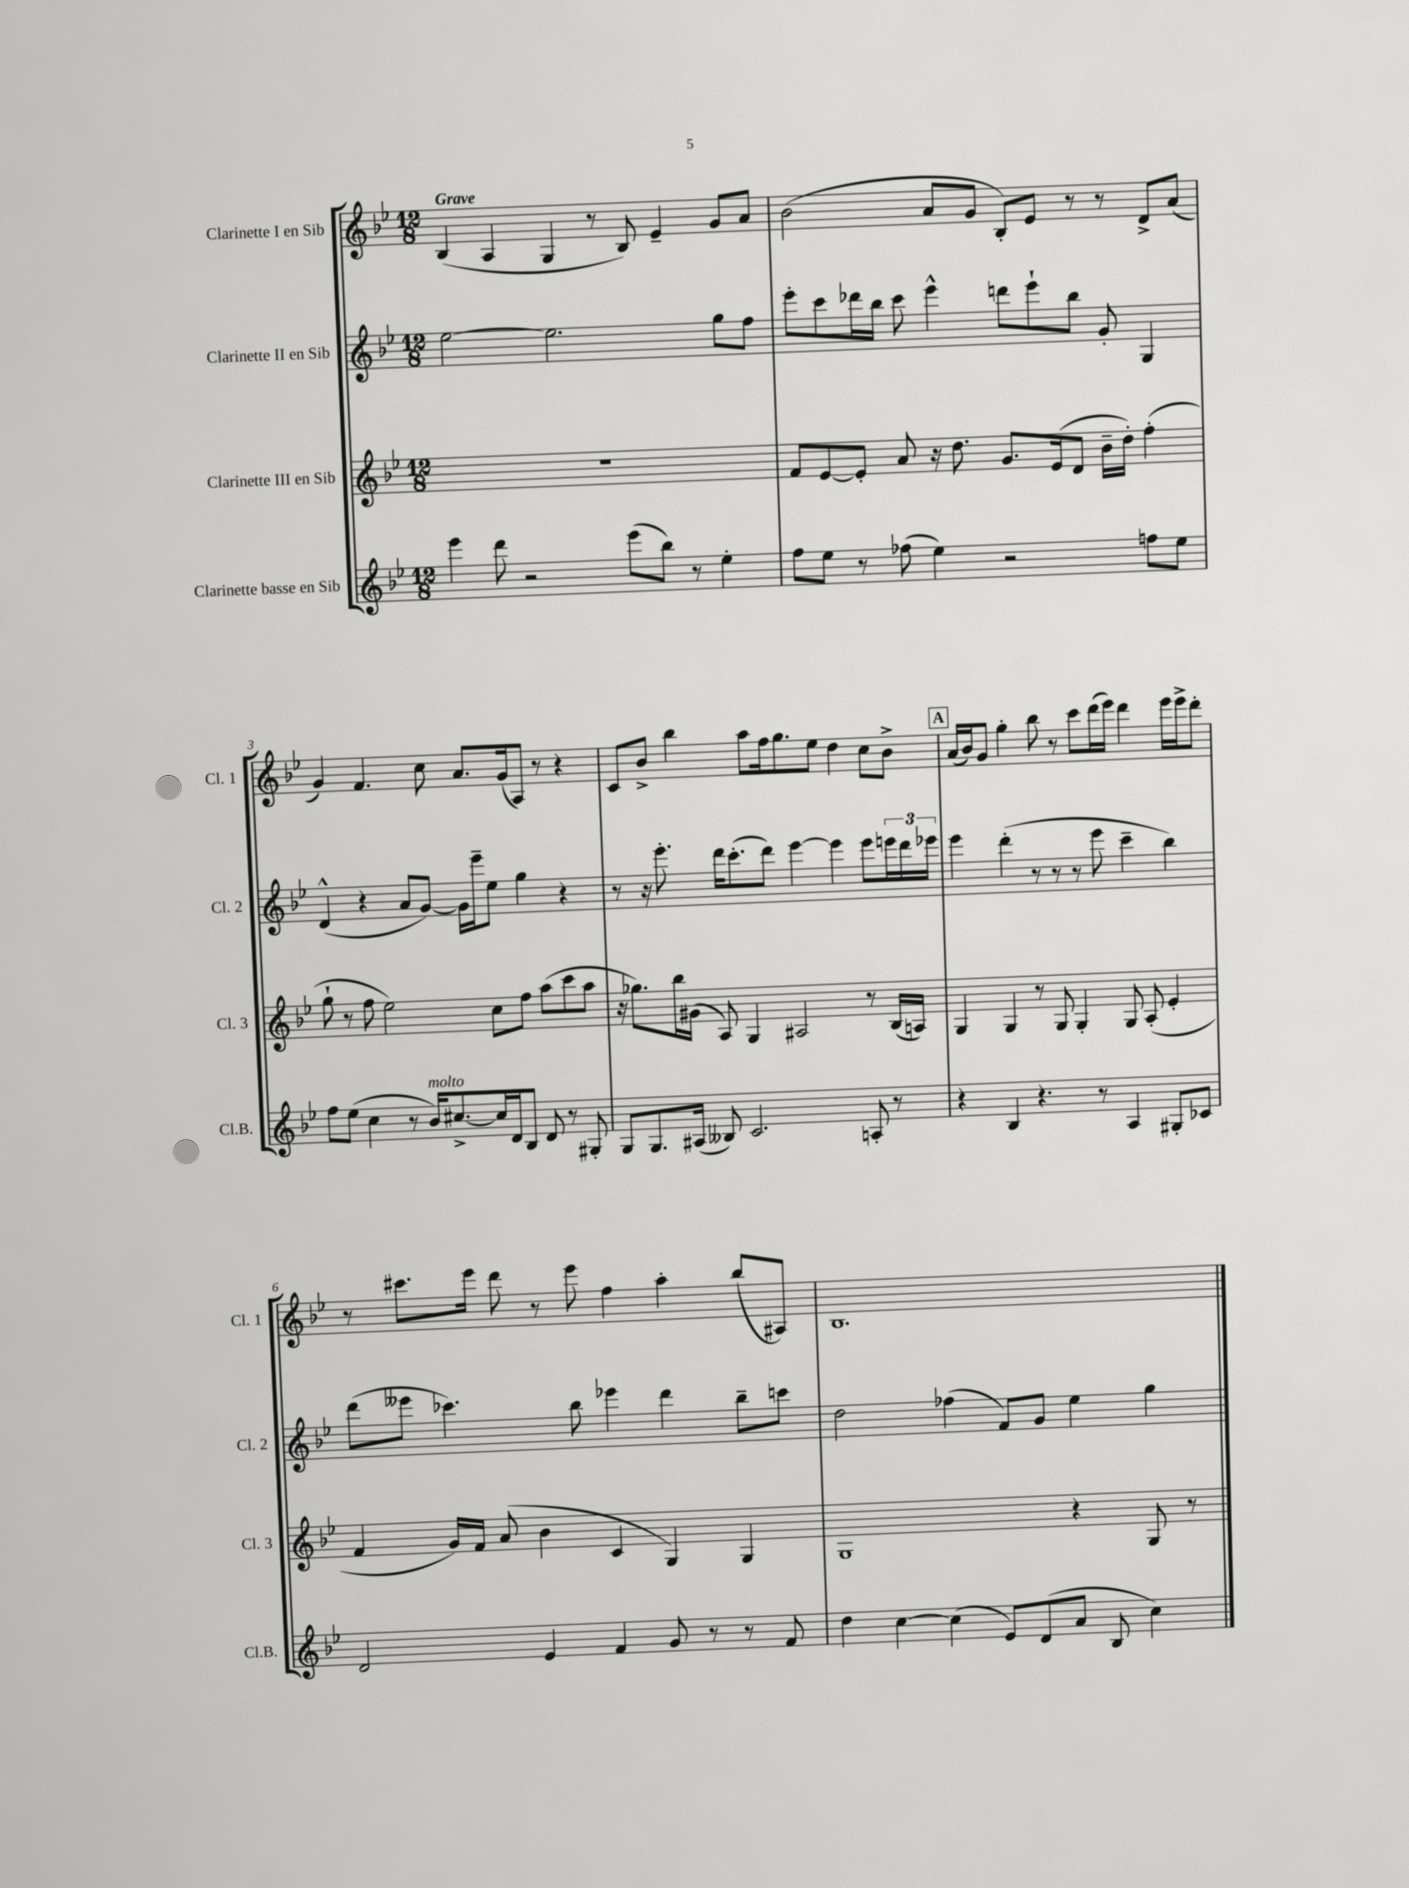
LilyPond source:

<<
\new StaffGroup <<
\new Staff = "s0" \with { instrumentName = "Clarinette I en Sib" shortInstrumentName = "Cl. 1" } {
    \clef treble \key bes \major \numericTimeSignature \time 12/8 \tempo "Grave"
    bes4( a4 g4 r8 bes8) ees'4-- g'8 a'8 |
    bes'2( a'8 g'8 bes8-.) ees'8 r8 r8 d'8-> a'8( |
    g'4) f'4. c''8 a'8. g'16( a8) r8 r4 |
    c'8 bes'8-> bes''4 a''8 f''16 g''8. ees''8 d''4 c''8 bes'8-> |
    \mark \markup { \box "A" } a'16( bes'16) g'8 g''4-. bes''8 r8 c'''8 d'''16( ees'''16) d'''4 ees'''16 ees'''16-> d'''8-. |
    r8 cis'''8. ees'''16 d'''8 r8 ees'''8 f''4 a''4-. bes''8( ais8) |
    bes1. \bar "|." |
}
\new Staff = "s1" \with { instrumentName = "Clarinette II en Sib" shortInstrumentName = "Cl. 2" } {
    \clef treble \key bes \major \numericTimeSignature \time 12/8
    ees''2~ ees''2. g''8 f''8 |
    ees'''8-. c'''8 des'''16 bes''16 c'''8 ees'''4-^ d'''8 ees'''8-! bes''8 g'8-. g4 |
    d'4-^( r4 a'8 g'8~) g'16 ees'''16-- ees''8 g''4 r4 |
    r8 r16 ees'''8.-. d'''16 c'''8.-.( d'''8) ees'''4~ ees'''4 ees'''8 \tuplet 3/2 { e'''16 d'''16 ees'''16 } |
    \mark \markup { \box "A" } ees'''4 d'''4-.( r8 r8 r8 ees'''8 c'''4-- bes''4) |
    d'''8( eeses'''8 ces'''4.) bes''8 ees'''4 d'''4 bes''8-- c'''8 |
    d''2 fes''4( f'8) g'8 ees''4 g''4 \bar "|." |
}
\new Staff = "s2" \with { instrumentName = "Clarinette III en Sib" shortInstrumentName = "Cl. 3" } {
    \clef treble \key bes \major \numericTimeSignature \time 12/8
    R1. |
    f'8 ees'8~ ees'8-. a'8 r16 d''8. g'8. ees'16( d'8 bes'16-- d''16-.) f''4-.( |
    g''8-! r8 f''8 ees''2) c''8 f''8 a''8( c'''8 a''8 |
    r16 ges''8.) bes''16 gis'16( a8) g4 ais2 r8 bes16( a16) |
    \mark \markup { \box "A" } g4 g4 r8 g8 g4-. g8 a8-.( ees'4-. |
    f'4 g'16) f'16 a'8( bes'4 c'4 g4) g4 |
    g1 r4 g8 r8 \bar "|." |
}
\new Staff = "s3" \with { instrumentName = "Clarinette basse en Sib" shortInstrumentName = "Cl.B." } {
    \clef treble \key bes \major \numericTimeSignature \time 12/8
    ees'''4 d'''8 r2 ees'''8( bes''8) r8 ees''4-. |
    f''8 ees''8 r8 fes''8( ees''4) r2 f''8 ees''8 |
    f''8 ees''8( c''4 r8 bes'16^\markup { \italic "molto" }) cis''8.~-> cis''16 d'16 bes8 d'8 r8 gis8-. |
    g8 g8. ais16( beses8) c'2. a8-. r8 |
    \mark \markup { \box "A" } r4 bes4 r4. r8 a4 gis8-. ces'8 |
    d'2 ees'4 f'4 g'8 r8 r8 f'8 |
    d''4 c''4~ c''4( ees'8) d'8( a'8 bes8 c''4) \bar "|." |
}
>>
>>
